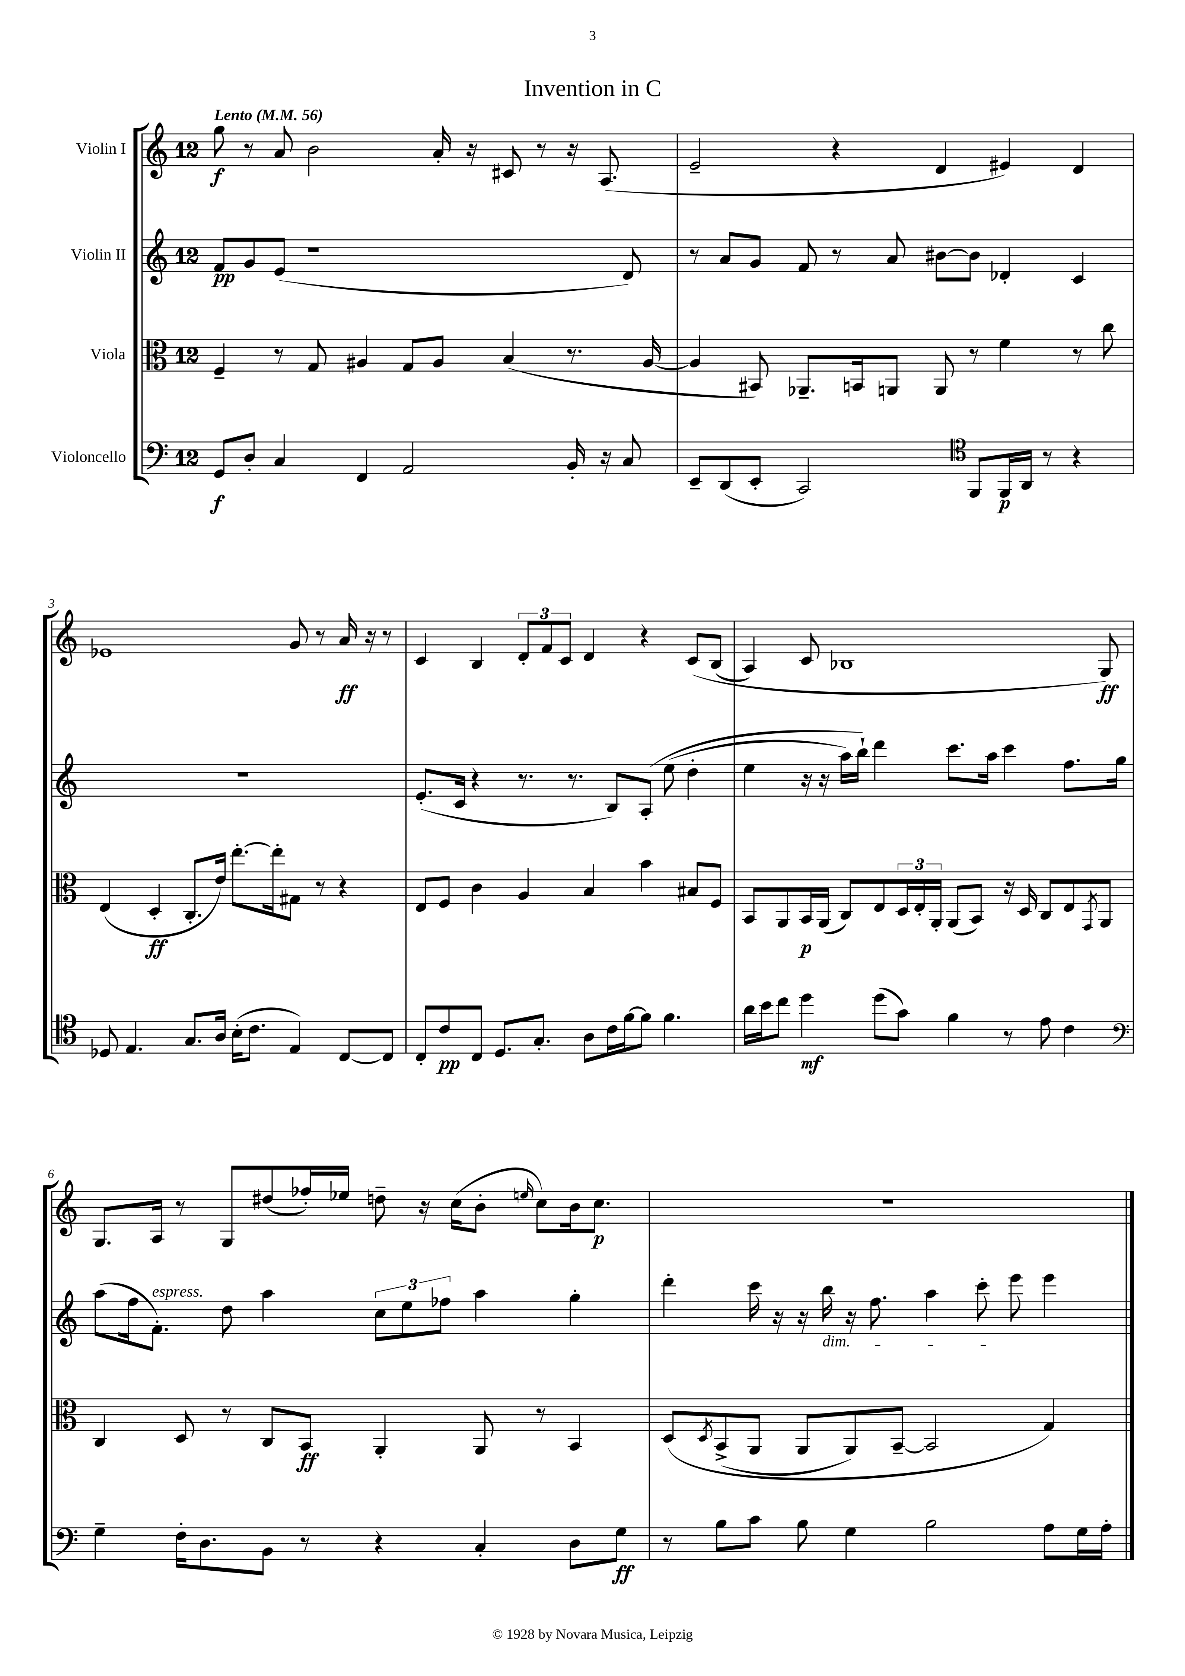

**kern	**dynam	**kern	**dynam	**kern	**dynam	**kern	**dynam
*part4	*part4	*part3	*part3	*part2	*part2	*part1	*part1
*staff4	*staff4	*staff3	*staff3	*staff2	*staff2	*staff1	*staff1
*I"Violoncello	*	*I"Viola	*	*I"Violin II	*	*I"Violin I	*
*clefF4	*	*clefC3	*	*clefG2	*	*clefG2	*
*k[]	*	*k[]	*	*k[]	*	*k[]	*
*M12/8	*	*M12/8	*	*M12/8	*	*M12/8	*
*MM56	*	*MM56	*	*MM56	*	*MM56	*
=1	=1	=1	=1	=1	=1	=1	=1
!	!	!	!	!	!	!LO:TX:a:B:t=Lento	!
8GG/L	f	4F~/	.	8f/L	pp	8gg\	f
8D'/J	.	.	.	8g/	.	8r	.
4C/	.	8r	.	(8e/J	.	8a/	.
.	.	8G/	.	1r	.	2b\	.
4FF/	.	4A#X/	.	.	.	.	.
2AA/	.	8G/L	.	.	.	.	.
.	.	8A#/J	.	.	.	16a'/	.
.	.	.	.	.	.	16r	.
.	.	(4B/	.	.	.	8c#X/	.
.	.	.	.	.	.	8r	.
16BB'/	.	8.r	.	.	.	16r	.
16r	.	.	.	.	.	(8.A/	.
8C/	.	.	.	8d/)	.	.	.
.	.	[16A#/	.	.	.	.	.
=2	=2	=2	=2	=2	=2	=2	=2
8EE~/L	.	4A#/]	.	8r	.	2e~/	.
(8DD/	.	.	.	8a/L	.	.	.
8EE'/J	.	8BB#X/)	.	8g/J	.	.	.
2CC/)	.	8.AA-X~/L	.	8f/	.	.	.
.	.	.	.	8r	.	4r	.
.	.	16BBn/k	.	.	.	.	.
.	.	8AAn/J	.	8a/	.	.	.
.	.	8AA/	.	[8b#X\L	.	4d/	.
*clefC4	*	*	*	*	*	*	*
8FF/L	.	8r	.	8b#\J]	.	.	.
16FF/L	p	4f\	.	4d-X'/	.	4e#X/)	.
16AA/JJ	.	.	.	.	.	.	.
8r	.	.	.	.	.	.	.
4r	.	8r	.	4c/	.	4d/	.
.	.	8cc\	.	.	.	.	.
!!LO:LB:g=z
=3	=3	=3	=3	=3	=3	=3	=3
8D-X/	.	(4E/	.	1.r	.	1e-X	.
4.E/	.	.	.	.	.	.	.
.	.	4D'/	ff	.	.	.	.
8.G/L	.	8.C'/L	.	.	.	.	.
16A/Jk	.	16e/Jk)	.	.	.	.	.
(16B'\KL	.	[8.ee'\L	.	.	.	.	.
8.c\J	.	.	.	.	.	.	.
.	.	16ee'\k]	.	.	.	.	.
4E/)	.	8G#X\J	.	.	.	8g/	.
.	.	8r	.	.	.	8r	.
[8C/L	.	4r	.	.	.	16a/	ff
.	.	.	.	.	.	16r	.
8C/J]	.	.	.	.	.	8r	.
=4	=4	=4	=4	=4	=4	=4	=4
8C'/L	.	8E/L	.	(8.e'/L	.	4c/	.
8c/	pp	8F/J	.	.	.	.	.
.	.	.	.	16c/Jk	.	.	.
8C/J	.	4c\	.	4r	.	4B/	.
8.D/L	.	.	.	.	.	.	.
.	.	4A/	.	8.r	.	12d'/L	.
8.G'/J	.	.	.	.	.	.	.
.	.	.	.	.	.	12f/	.
.	.	.	.	.	.	12c/J	.
.	.	.	.	8.r	.	.	.
8A\L	.	4B/	.	.	.	4d/	.
16c\L	.	.	.	8B/L)	.	.	.
[16f\J	.	.	.	.	.	.	.
8f\J]	.	4b\	.	(8A'/J	.	4r	.
4.f\	.	.	.	(8ee\	.	.	.
.	.	8B#X/L	.	4dd'\	.	(8c/L	.
.	.	8F/J	.	.	.	(8B/J	.
=5	=5	=5	=5	=5	=5	=5	=5
16a\LL	.	8BB/L	.	4ee\	.	4A/)	.
16b\J	.	.	.	.	.	.	.
8cc\J	.	8AA/	.	.	.	.	.
4dd\	mf	16BB/L	p	16r	.	8c/	.
.	.	(16AA/JJ	.	16r	.	.	.
.	.	8C/L)	.	16aa\LL)	.	1B-X	.
.	.	.	.	16bb`\JJ)	.	.	.
(8dd\L	.	8E/	.	4ddd\	.	.	.
8g\J)	.	24D/L	.	.	.	.	.
.	.	24E'/	.	.	.	.	.
.	.	24AA'/JJ	.	.	.	.	.
4f\	.	(8AA/L	.	8.ccc\L	.	.	.
.	.	8BB/J)	.	.	.	.	.
.	.	.	.	16aa\Jk	.	.	.
8r	.	16r	.	4ccc\	.	.	.
.	.	16D/	.	.	.	.	.
8e\	.	8C/L	.	.	.	.	.
4c\	.	8E/	.	8.ff\L	.	.	.
.	.	8qGG/	.	.	.	.	.
.	.	8AA/J	.	.	.	8G/)	ff
.	.	.	.	16gg\Jk	.	.	.
!!LO:LB:g=z
=6	=6	=6	=6	=6	=6	=6	=6
*clefF4	*	*	*	*	*	*	*
4G~\	.	4C/	.	(8aa\L	.	8.G/L	.
.	.	.	.	16ff\k	.	.	.
!	!	!	!	!LO:TX:a:i:t=espress.	!	!	!
.	.	.	.	8.f'\J)	.	16A/Jk	.
16F'\KL	.	8D/	.	.	.	8r	.
8.D\	.	.	.	.	.	.	.
.	.	8r	.	8dd\	.	8G/L	.
8BB\J	.	8C/L	.	4aa\	.	(8dd#X/	.
8r	.	8BB/J	ff	.	.	16ff-X'/L)	.
.	.	.	.	.	.	16ee-X/JJ	.
4r	.	4AA'/	.	12cc\L	.	8ddn~\	.
.	.	.	.	12ee\	.	.	.
.	.	.	.	.	.	16r	.
.	.	.	.	12ff-X\J	.	.	.
.	.	.	.	.	.	(16cc\KL	.
4C'/	.	8AA/	.	4aa\	.	8b'\J	.
.	.	.	.	.	.	16qqeen/	.
.	.	8r	.	.	.	8cc\L)	.
8D\L	.	4BB/	.	4gg'\	.	16b\k	.
.	.	.	.	.	.	8.cc\J	p
8G\J	ff	.	.	.	.	.	.
=7	=7	=7	=7	=7	=7	=7	=7
8r	.	(8D/L	.	4ddd'\	.	1.r	.
.	.	8qD/	.	.	.	.	.
8B\L	.	(8BB^/	.	.	.	.	.
8c\J	.	8AA/J	.	16ccc\	.	.	.
.	.	.	.	16r	.	.	.
8B\	.	8AA/L	.	16r	.	.	.
!	!	!	!	!LO:TX:b:i:t=dim.	!	!	!
.	.	.	.	16bb\	.	.	.
4G\	.	8AA/)	.	16r	.	.	.
.	.	.	.	8.ff\	.	.	.
.	.	[8BB~/J	.	.	.	.	.
2B\	.	2BB/]	.	4aa\	.	.	.
.	.	.	.	8ccc'\	.	.	.
.	.	.	.	8eee\	.	.	.
8A\L	.	4G/)	.	4eee\	.	.	.
16G\L	.	.	.	.	.	.	.
16A'\JJ	.	.	.	.	.	.	.
==	==	==	==	==	==	==	==
*-	*-	*-	*-	*-	*-	*-	*-
